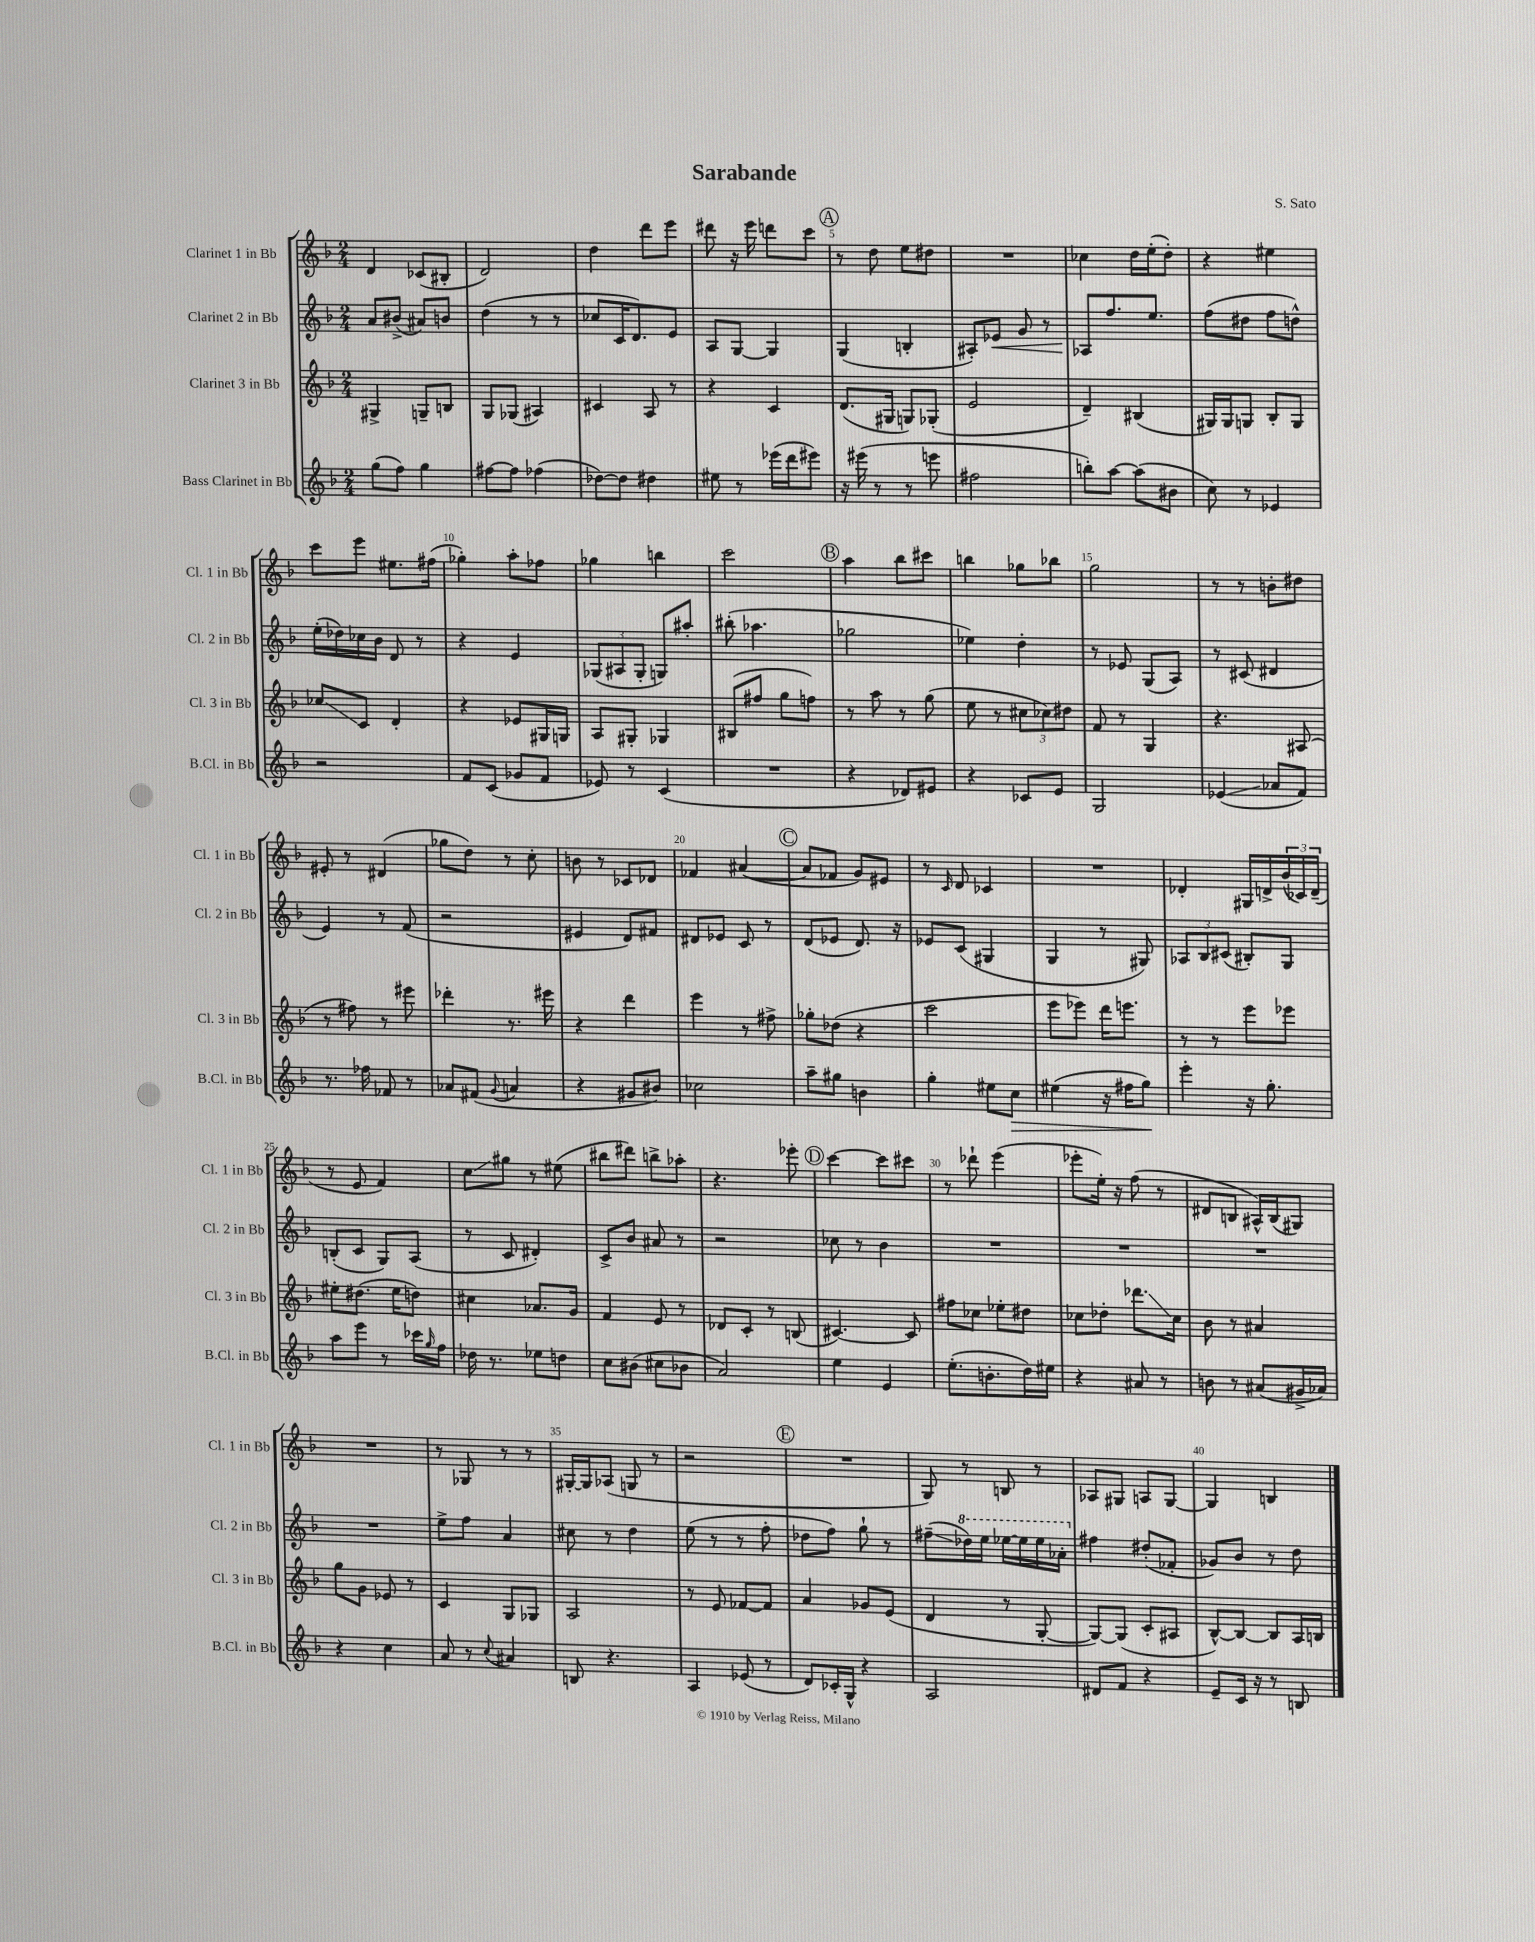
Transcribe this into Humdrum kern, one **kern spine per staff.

**kern	**kern	**kern	**kern
*staff4	*staff3	*staff2	*staff1
*clefG2	*clefG2	*clefG2	*clefG2
*k[b-]	*k[b-]	*k[b-]	*k[b-]
*M2/4	*M2/4	*M2/4	*M2/4
(8gg	4G#^	8a	4d
8ff)	.	(8b#^	.
4gg	8G~	8a#)	(8c-
.	8B	8b	8B#'
=	=	=	=
[8ff#	8G	(4dd	2d)
8ff#]	(8G-	.	.
(4ff-	4A#)	8r	.
.	.	8r	.
=	=	=	=
[8dd-)	4c#	8cc-	4dd
8dd-]	.	16c	.
.	.	8.d)	.
4dd#	8A	.	8ddd
.	8r	8e	8eee
=	=	=	=
8ee#	4r	8A	8ddd#
8r	.	[8G	16r
.	.	.	16eee
(16eee-	4c	4G]	8ddd
16ddd	.	.	.
8eee#)	.	.	8ccc
=	=	=	=
16r	(8.d	(4G	8r
(16eee#	.	.	.
8r	.	.	8dd
.	16G#	.	.
8r	8G)	4B'	8ee
8eee	(8G-'	.	8dd#
=	=	=	=
2ff#	2e	8A#')	2r
.	.	8e-	.
.	.	8g	.
.	.	8r	.
=	=	=	=
8bb')	4d~)	8A-	4cc-
[8aa	.	8.ff	.
(8aa]	(4B#	.	16dd
.	.	8.ee	(16ee'
8b#	.	.	8dd')
=	=	=	=
8cc)	16G#)	(8ff	4r
.	16G#	.	.
8r	8G	8dd#	.
4e-	8B-'	8ff	4ee#
.	8G	8dd^^)	.
=	=	=	=
2r	8cc-	(16ee'	8ccc
.	.	16dd-)	.
.	8c	16cc-	8eee
.	.	16b-	.
.	4d'	8d	8.ee#
.	.	8r	.
.	.	.	(16ff#
=	=	=	=
8f	4r	4r	4gg-')
(8c	.	.	.
8g-	8e-	4e	8aa'
8f	16G#	.	8ff-
.	16G	.	.
=	=	=	=
8e-)	8A	(12G-	4gg-
.	.	12A#	.
8r	8G#'	.	.
.	.	12G-'	.
(4c	4G-	8G)	4bb
.	.	8aa#'	.
=	=	=	=
2r	(8B#	(8bb#'	2ccc
.	8ff#	4.aa-	.
.	8gg	.	.
.	8ff)	.	.
=	=	=	=
4r	8r	2gg-	4aa
.	8aa	.	.
8d-)	8r	.	8bb-
8e#	(8gg	.	8ccc#
=	=	=	=
4r	8ee	4ee-)	4bb
.	8r	.	.
8c-	12cc#	4dd'	8gg-
.	12cc-)	.	.
8e	.	.	8bb-
.	12dd#	.	.
=	=	=	=
2G	8f	8r	2gg
.	8r	8e-	.
.	4G	(8G	.
.	.	8A)	.
=	=	=	=
(4e-	4.r	8r	8r
.	.	(8c#	8r
8a-	.	4d#	8b'
8f)	(8A#	.	8dd#
=	=	=	=
8.r	8r	4e)	8e#'
.	8ff#)	.	8r
16ff-	.	.	.
8f-	8r	8r	(4d#
8r	8eee#	(8f	.
=	=	=	=
8a-	4ddd-'	2r	8gg-
(8f#	.	.	8dd)
8qqg	.	.	.
4a	8.r	.	8r
.	.	.	8cc'
.	16eee#	.	.
=	=	=	=
4r	4r	4e#	8b
.	.	.	8r
8g#	4ddd	8d)	8c-
8b#)	.	8f#	8d-
=	=	=	=
2cc-	4eee	8d#	4f-
.	.	8e-	.
.	8r	8c	([4a#
.	8ff#^	8r	.
=	=	=	=
8aa~	8gg-'	(8d	8a#]
8gg#	(8dd-	8e-	8f-
4b	4r	8.d)	8g)
.	.	.	8e#
.	.	16r	.
=	=	=	=
4gg'	2ccc	8e-	8r
.	.	.	16qqc
.	.	(8c	8d
8ee#	.	4G#	4c-
8cc	.	.	.
=	=	=	=
(4ee#	8eee	4G	2r
.	8eee-)	.	.
16r	16ddd	8r	.
16ff#	8.eee	.	.
8gg)	.	8G#)	.
=	=	=	=
4eee'	8r	12A-	4d-'
.	.	12B-	.
.	8r	.	.
.	.	(12c#	.
16r	8eee	8B#')	16G#
8.gg'	.	.	16d^
.	8eee-	8G	(24b-
.	.	.	24c-)
.	.	.	(24d~
=	=	=	=
8aa	8ee#'	(8B'	8r
8eee	(8.dd#	8c	8e
8r	.	8G)	4f)
.	16ee#	.	.
16ccc-	8dd)	(8A	.
16qqgg	.	.	.
16ff	.	.	.
=	=	=	=
16dd-	4cc#	8r	8cc
8.r	.	.	.
.	.	8c	8gg#
8ee-	8.a-	4d#')	8r
8dd	.	.	(8ee#
.	16g	.	.
=	=	=	=
8cc	4f	8c^	8bb#
(8b#	.	8b-	8ddd#)
8cc#	8e	8a#	8bb^
8b-	8r	8r	8aa-'
=	=	=	=
2a)	8d-	2r	4.r
.	8c'	.	.
.	8r	.	.
.	(8B	.	8eee-'
=	=	=	=
4ee	[4.c#)	8cc-	[4ccc
.	.	8r	.
4e	.	4b-	8ccc]
.	8c#]	.	8ccc#
=	=	=	=
(8.ee'	8ff#	2r	8r
.	8cc-	.	8ddd-`
8.b'	.	.	.
.	8ee-'	.	(4eee
16dd)	8dd#	.	.
16ee#	.	.	.
=	=	=	=
4r	8cc-	2r	8eee-'
.	8dd-'	.	16ee')
.	.	.	16r
8a#	8.ddd-	.	(8ff
8r	.	.	8r
.	16cc-	.	.
=	=	=	=
8b	8b-	2r	8d#
8r	8r	.	8B
(8a#	4a#	.	16A#^^)
.	.	.	(16B
16g#^	.	.	8G#)
16a-)	.	.	.
=	=	=	=
4r	8gg	2r	2r
.	8g	.	.
4cc	8e-	.	.
.	8r	.	.
=	=	=	=
8a	4c	8ee^	8r
8r	.	8ff	8G-
8qqcc	.	.	.
4a#	8G	4a	8r
.	8G-	.	8r
=	=	=	=
8B	2A	8cc#	[16G#'
.	.	.	16G#]
4.r	.	8r	(8A-
.	.	4dd	8G
.	.	.	8r
=	=	=	=
4A	8r	(8ee	2r
.	8e	8r	.
(8e-	[8f-	8r	.
8r	8f-]	8ff'	.
=	=	=	=
8d)	4a	8dd-	2r
16c-'	.	8ff)	.
16G^^	.	.	.
4r	8g-	8gg`	.
.	(8e	8r	.
=	=	=	=
2A	4d	(8ff#~	8G)
.	.	16ddd-)	8r
.	.	16eee	.
.	8r	[16eee-	8B
.	.	16eee-]	.
.	[8G'	16eee-	8r
.	.	16aa-'	.
=	=	=	=
8d#	8G_)	4ff#	8A-
8f	(8G]	.	8G#
4r	8c'	(8dd#'	8A
.	8A#	8f-'	[8G#
=	=	=	=
8e~	[8B-^^)	8g-)	4G#]
16c	8B-_	8b-	.
16r	.	.	.
8r	8B-]	8r	4B
8B	16A	8dd	.
.	16B	.	.
==	==	==	==
*-	*-	*-	*-
